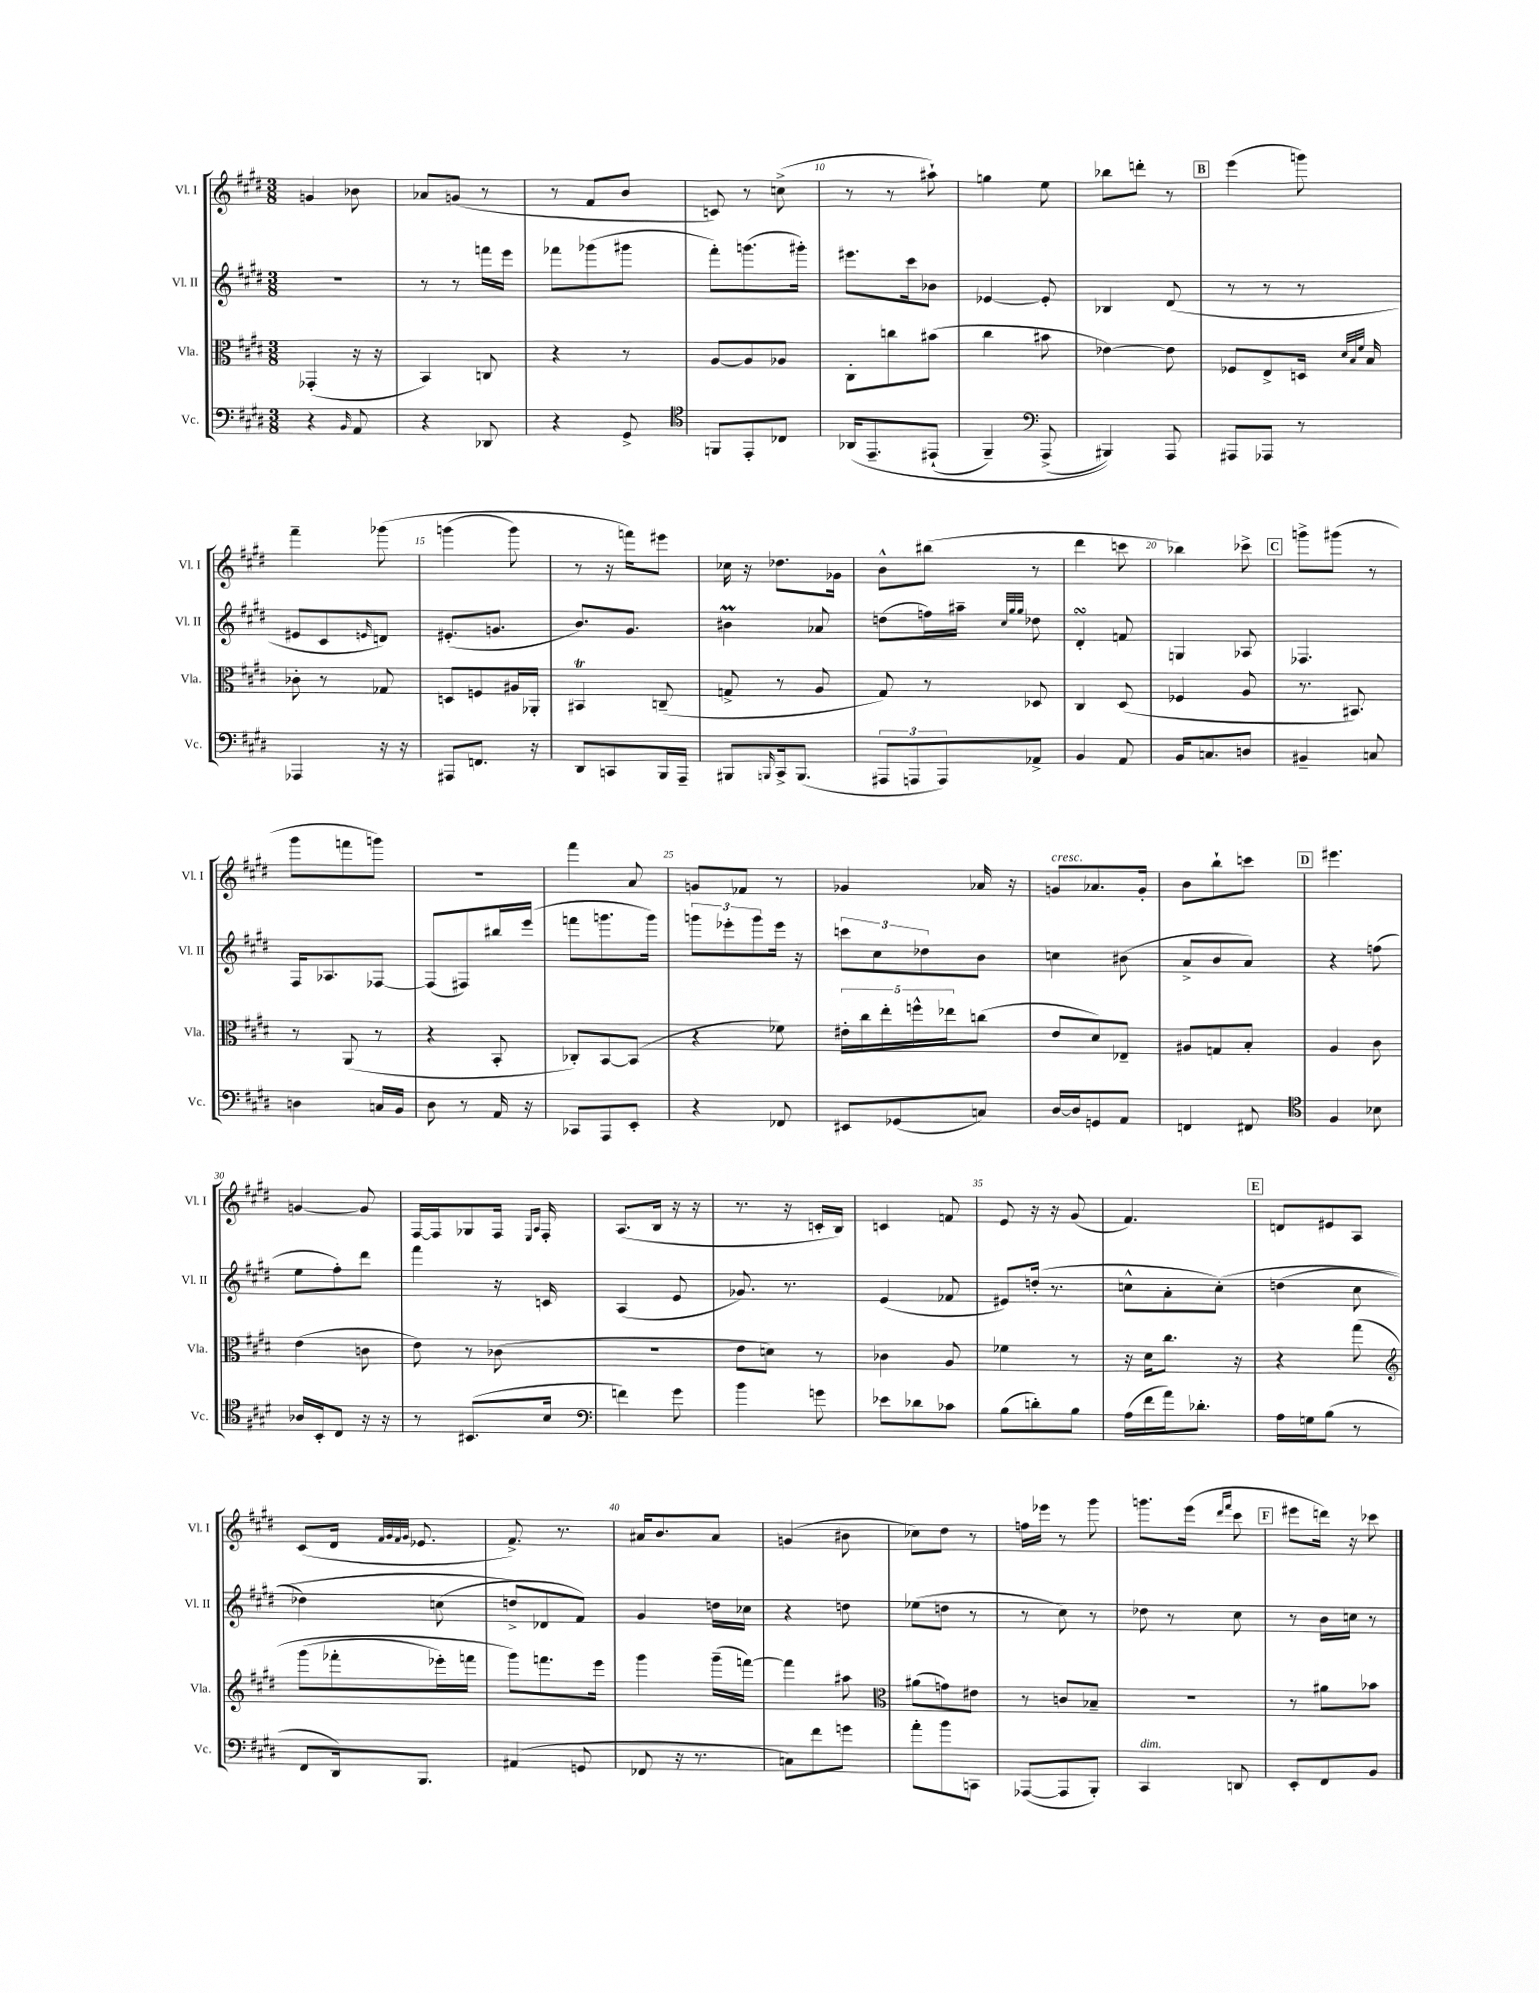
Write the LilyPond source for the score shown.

<<
\new StaffGroup <<
\new Staff = "s0" \with { instrumentName = "Vl. I" shortInstrumentName = "Vl. I" } {
    \clef treble \key e \major \numericTimeSignature \time 3/8
    g'4 bes'8 |
    aes'8 g'8( r8 |
    r8 fis'8 b'8 |
    c'8) r8 c''8->( |
    r8 r8 ais''8-!) |
    g''4 e''8 |
    bes''8 d'''8-. r8 |
    \mark \markup { \box "B" } e'''4( g'''8) |
    fis'''4-- ges'''8\( |
    g'''4( g'''8) |
    r8 r16 f'''16\) eis'''8 |
    ces''16 r16 des''8. ges'16 |
    b'8-^ bis''8( r8 |
    dis'''4 c'''8 |
    bes''4) ces'''8-> |
    \mark \markup { \box "C" } g'''8-> gis'''8( r8 |
    gis'''8 f'''8 g'''8) |
    R4. |
    fis'''4 a'8 |
    g'8 fes'8 r8 |
    ges'4 aes'16 r16 |
    g'8^\markup { \italic "cresc." } aes'8. g'16-. |
    b'8 b''8-! c'''8 |
    \mark \markup { \box "D" } eis'''4. |
    g'4~ g'8 |
    fis16~ fis16 ges8 fis16 \grace { e16 a16 } fis16-. |
    a8.( b16 r16 r16 |
    r8. r16 c'16-. b16) |
    c'4 f'8 |
    e'8 r16 r16 gis'8( |
    fis'4.) |
    \mark \markup { \box "E" } d'8 eis'8 a8 |
    cis'8( dis'16 \grace { fis'32 gis'32 fis'32 gis'32 } ees'8. |
    fis'8.->) r8. |
    ais'16 b'8. ais'8 |
    g'4( bis'8 |
    ces''8) dis''8 r8 |
    f''16 ees'''16 r8 gis'''8 |
    g'''8. e'''16( \grace { dis'''16 fis'''16 } cis'''8 |
    \mark \markup { \box "F" } eis'''8 d'''16) r16 ces'''8 \bar "|." |
}
\new Staff = "s1" \with { instrumentName = "Vl. II" shortInstrumentName = "Vl. II" } {
    \clef treble \key e \major \numericTimeSignature \time 3/8
    R4. |
    r8 r8 f'''16 e'''16 |
    fes'''8 ges'''8( gis'''8 |
    fis'''8-.) g'''8.( gis'''16-.) |
    eis'''8. cis'''16 bes'8 |
    ees'4~ ees'8-. |
    bes4 dis'8( |
    \mark \markup { \box "B" } r8 r8 r8 |
    eis'8 cis'8 \grace { e'16 } d'8) |
    eis'8.-.( g'8. |
    b'8.) gis'8. |
    bis'4\prall aes'8 |
    d''8( f''16) ais''16-- \grace { cis''32 gis''32 gis''32 } des''8 |
    dis'4-.\turn f'8 |
    g4 aes8 |
    \mark \markup { \box "C" } fes4. |
    fis16 aes8. fes8~ |
    fes8( fis8) bis''16 e'''16( |
    f'''8 g'''8. g'''16) |
    \tuplet 3/2 { g'''8 ees'''8-. g'''8 } ees'''16 r16 |
    \tuplet 3/2 { c'''8 cis''8 des''8 } b'8 |
    c''4 bis'8( |
    a'8-> b'8 a'8) |
    \mark \markup { \box "D" } r4 f''8( |
    e''8 fis''8-.) dis'''8 |
    fis'''4 r16 c'16 |
    a4( e'8 |
    ges'8.) r8. |
    e'4( fes'8 |
    eis'8) d''16-.( r8. |
    c''8-^ a'8-. c''8-.)\( |
    \mark \markup { \box "E" } d''4( cis''8 |
    des''4) c''8( |
    d''8->\) des'8 fis'8) |
    gis'4 d''16 ces''16 |
    r4 d''8 |
    ees''8( d''8 r8 |
    r8 cis''8) r8 |
    des''8 r8 cis''8 |
    \mark \markup { \box "F" } r8 b'16 c''16 r8 \bar "|." |
}
\new Staff = "s2" \with { instrumentName = "Vla." shortInstrumentName = "Vla." } {
    \clef alto \key e \major \numericTimeSignature \time 3/8
    ges,4-.( r16 r16 |
    b,4) c8 |
    r4 r8 |
    a8~ a8 aes8 |
    cis8-. c''8 bis'8( |
    cis''4 bis'8 |
    ees'4~) ees'8 |
    \mark \markup { \box "B" } fes8 e8-> d16 \grace { dis'32 b32 fis'32 } b16 |
    ces'8-. r8 ges8 |
    d8 f8 ais16 aes,16-. |
    bis,4\trill c8--( |
    g8-> r8 a8 |
    gis8) r8 des8 |
    cis4 dis8( |
    fes4 a8 |
    \mark \markup { \box "C" } r8. bis,8.) |
    r8 a,8( r8 |
    r4 b,8-. |
    ces8-.) b,8~ b,8( |
    r4 fes'8) |
    \tuplet 5/4 { eis'16-. cis''16 e''16-. f''16-^ ees''16 } c''8( |
    e'8 dis'8) ees8-- |
    ais8 g8 b8-. |
    \mark \markup { \box "D" } a4 cis'8 |
    e'4( c'8 |
    e'8) r8 ces'8( |
    R4. |
    e'8 d'8) r8 |
    ces'4 a8 |
    fes'4 r8 |
    r16 dis'16 cis''8. r16 |
    \mark \markup { \box "E" } r4 gis''8\( |
    \clef treble gis'''8( fes'''8-. ees'''16-.) f'''16 |
    gis'''8\) f'''8. e'''16 |
    gis'''4 gis'''16--( f'''16~) |
    f'''4 ais''8 |
    \clef alto ais'8( g'8) eis'8 |
    r8 c'8 bes8-- |
    R4. |
    \mark \markup { \box "F" } r8 ais'8 bes'8 \bar "|." |
}
\new Staff = "s3" \with { instrumentName = "Vc." shortInstrumentName = "Vc." } {
    \clef bass \key e \major \numericTimeSignature \time 3/8
    r4 \grace { b,16 } a,8 |
    r4 des,8 |
    r4 gis,8-> |
    \clef tenor f,8 e,8-. ces8 |
    aes,16\( e,8.-- eis,8-!( |
    fis,4--) \clef bass a,,8->( |
    bis,,4)\) a,,8 |
    \mark \markup { \box "B" } ais,,8 aes,,8 r8 |
    aes,,4 r16 r16 |
    ais,,8 f,8. r16 |
    dis,8 c,8 b,,16 a,,16-- |
    bis,,8 \grace { b,,16 } cis,16-> b,,8.( |
    \tuplet 3/2 { ais,,8 a,,8 a,,8) } aes,8-> |
    b,4 a,8 |
    b,16 c8. d8 |
    \mark \markup { \box "C" } bis,4-- c8 |
    d4 c16 b,16 |
    dis8 r8 a,16 r16 |
    ces,8 a,,8 e,8-. |
    r4 fes,8 |
    eis,8 ges,8( c8) |
    dis16~ dis16 g,8 a,8 |
    f,4 fis,8 |
    \mark \markup { \box "D" } \clef tenor fis4 bes8 |
    aes16 b,16-. cis8 r16 r16 |
    r8 bis,8.( b16 |
    \clef bass f'4) gis'8 |
    b'4 g'8 |
    ees'8 des'8 ces'8 |
    b8( d'8-.) b8 |
    a16( fis'16 a'16) des'8.-. |
    \mark \markup { \box "E" } a16 g16 b8( r8 |
    fis,8 dis,16) b,,8. |
    ais,4( g,8 |
    fes,8 r16 r8. |
    c8) fis'8 g'8 |
    a'8-. b'8 c,8 |
    aes,,8~( aes,,8 b,,8-.) |
    cis,4^\markup { \italic "dim." } d,8 |
    \mark \markup { \box "F" } e,8-. fis,8 b,8 \bar "|." |
}
>>
>>
\layout { \context { \Score currentBarNumber = #6 \override BarNumber.break-visibility = ##(#f #t #t) barNumberVisibility = #(every-nth-bar-number-visible 5) } }
